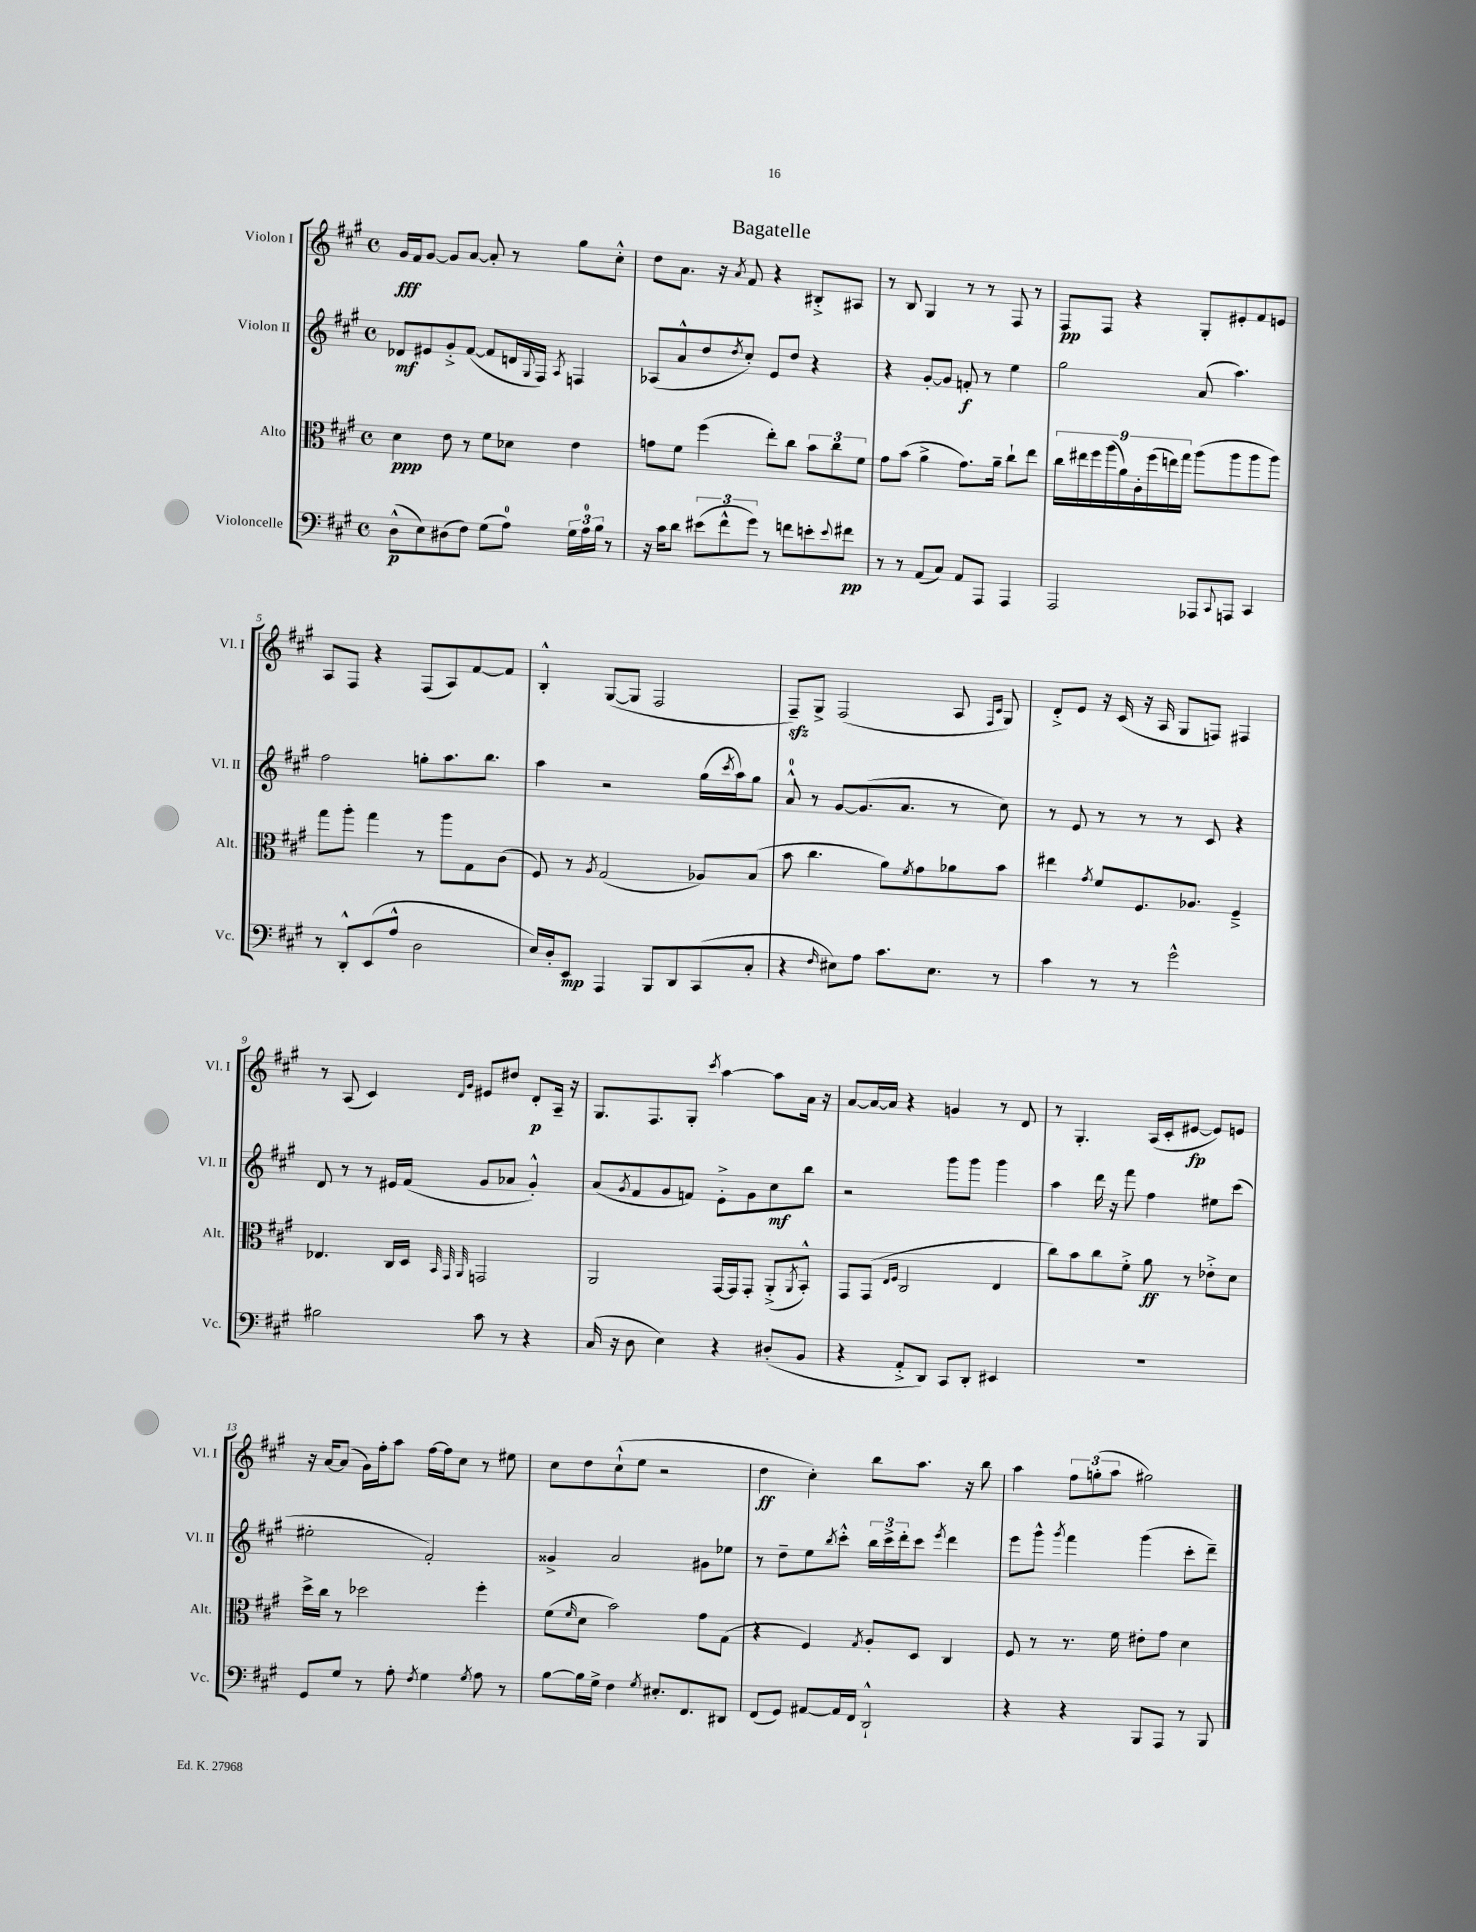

**kern	**kern	**kern	**kern
*staff4	*staff3	*staff2	*staff1
*clefF4	*clefC3	*clefG2	*clefG2
*k[f#c#g#]	*k[f#c#g#]	*k[f#c#g#]	*k[f#c#g#]
*M4/4	*M4/4	*M4/4	*M4/4
*met(c)	*met(c)	*met(c)	*met(c)
(8D^^	4d	8d-	16g#
.	.	.	16f#
8E)	.	8e#	[8g#
(8D#	8e	8g#'^	8g#]
8F#)	8r	([8f#	[8a
(8G#	8f#	8f#]	8a']
8A)	8d-	16d	8r
.	.	8qqG#	.
.	.	16F#)	.
.	.	8qA	.
24G#	4e	4F	8gg#
24A	.	.	.
24B	.	.	.
8r	.	.	8cc#'^^
=	=	=	=
16r	8g	(8A-	8dd
16c#	.	.	.
8d	8f#	8a^^	8.a
(12e#	(4ff#	8dd	.
.	.	.	16r
12f#^^	.	.	.
.	.	8qdd	8qa
.	.	8cc#')	8f#
12g#)	.	.	.
8r	8ee')	8e	4r
8f	8cc#	8dd	.
8e'	12b	4r	8B#'^
.	12cc#	.	.
8qqe	.	.	.
8f#	.	.	8A#
.	12f#	.	.
=	=	=	=
8r	8g#	4r	8r
8r	(8b	.	8B
(8AA	4a^	[8g#'	4G#
8C#)	.	8g#]	.
8AA	8.g#)	8f'	8r
8AAA	.	8r	8r
.	16a~	.	.
4AAA	8cc#`	4ee	8F#
.	8ee	.	8r
=	=	=	=
2AAA	18cc#	2gg#	8F#
.	18ee#	.	.
.	18ff#	.	.
.	.	.	8F#
.	(18aa	.	.
.	18a)	.	.
.	.	.	4r
.	18c#'	.	.
.	(18ff#	.	.
.	18ee)	.	.
.	18gg#	.	.
8AAA-	(8aa	(8a	8G#'
8qqCC#	.	.	.
8AAA	8aa	4.aa)	8e#'
4CC#	8aa	.	8f#
.	8aa)	.	8e
=	=	=	=
8r	8gg#	2ff#	8A
8DD'^^	8aa'	.	8F#
(8EE	4gg#	.	4r
8A^^	.	.	.
2D	8r	8gg'	(8F#
.	8aa	8.aa	8A)
.	8G#	.	[8f#
.	.	8.bb	.
.	(8c#	.	8f#]
=	=	=	=
16E)	8F#)	4aa	4B'^^
16D'	.	.	.
8EE	8r	.	.
.	8qA	.	.
4AAA	(2G#	2r	([8G#
.	.	.	8G#]
8BBB	.	.	2F#
8DD	.	.	.
(8CC#	8A-)	(16gg#	.
.	.	8qccc#	.
.	.	16aa)	.
8C#'	(8B	8gg#	.
=	=	=	=
4r	8b	8a^^	8F#~)
.	4.cc#	8r	8G#^
16qqF#	.	.	.
8E#)	.	[8g#	(2F#
8A	.	(8.g#]	.
8.c#	8a)	.	.
.	.	8.a	.
.	8qf#	.	.
.	8g#	.	.
8.E#	.	.	.
.	8a-	8r	8A
.	.	.	16qqF#
.	.	.	16qqc#
8r	8b	8cc#)	8G#)
=	=	=	=
4c#	4ee#	8r	8d'^
.	.	8e	8e
.	8qg#	.	.
8r	8f#	8r	16r
.	.	.	(16c#
8r	8.F#	8r	16r
.	.	.	16A
2g#^^	.	8r	8G#
.	8.A-	.	.
.	.	8c#	8F)
.	4F#~^	4r	4F#
=	=	=	=
2B#	4.E-	8d	8r
.	.	8r	(8A
.	.	8r	4c#)
.	16C#	16e#	.
.	16D	(16f#	.
.	32qqBB	.	.
.	32qqGG#	.	16qqd
.	32qqAA	.	16qqg#
8c#	2GG	8g#	8e#
8r	.	8a-	8dd#
4r	.	4g#'^^)	8d'
.	.	.	16A~
.	.	.	16r
=	=	=	=
(16C#	2AA	(8a	8.G#
16r	.	.	.
.	.	8qg#	.
8D	.	8f#	.
.	.	.	8.F#
4E)	.	8g#	.
.	.	8f)	8G#'
.	.	.	8qccc#
4r	[16GG#	8e'^	[4aa
.	16GG#]	.	.
.	8GG#'	8g#	.
(8D#'	(8AA'^	8cc#	8aa]
.	8qAA	.	.
8BB	8BB'^^)	8bb	16a
.	.	.	16r
=	=	=	=
4r	8GG#	2r	[8a
.	(8GG#	.	16a_
.	.	.	16a]
.	16qqE	.	.
.	16qqF#	.	.
8AA'^	2C#	.	4r
8DD)	.	.	.
8CC#	.	8ggg#	4g
8DD'	.	8ggg#	.
4EE#	4E	4ggg#	8r
.	.	.	8d
=	=	=	=
1r	8cc#)	4aa	8r
.	8b	.	4.G#'
.	8cc#	16ddd	.
.	.	16r	.
.	8f#'^	8fff#	.
.	8a	4ff#	(16A
.	.	.	16c#'
.	8r	.	[8e#
.	8e-'^	8ee#	8e#])
.	8d	(8ccc#	8e
=	=	=	=
8GG#	16dd^	2ee#'	16r
.	16cc#	.	[16a
8G#	8r	.	(8a]
8r	2dd-	.	16g#)
.	.	.	16ff#'
8A'	.	.	8aa
8qF#	.	.	.
4G#	.	2f#')	[16ff#
.	.	.	16ff#]
.	.	.	8cc#
8qG#	.	.	.
8A	4ff#'	.	8r
8r	.	.	8ee#
=	=	=	=
[8B	(8f#	4g##^	8cc#
.	16qqf#	.	.
16B]	8d	.	8dd
16G#^	.	.	.
4F#	2b)	2a	(8cc#`^^
.	.	.	8ee
8qG#	.	.	.
8.E#'	.	.	2r
8.FF#	.	.	.
.	8g#	8g#	.
8DD#	(8G#	8ee-	.
=	=	=	=
(8FF#	4r	8r	4dd
8GG#)	.	8dd~	.
[8AA#	4F#)	8ee	4cc#')
.	.	8qbb	.
16AA#]	.	8ccc#'^^	.
16FF#	.	.	.
.	8qG#	.	.
2DD`^^	8A'	24bb	8bb
.	.	24ccc#^	.
.	.	24ddd'	.
.	8D	8ccc#	8.aa
.	.	8qeee	.
.	4C#	4ddd	.
.	.	.	16r
.	.	.	8bb
=	=	=	=
4r	8F#	8eee	4aa
.	8r	8ggg#^^	.
.	.	8qggg#	.
4r	8.r	4fff#	12ff#
.	.	.	(12gg'
.	.	.	12aa
.	16f#	.	.
8BBB	8e#'	(4ggg#	2gg#)
8AAA	8g#	.	.
8r	4d	8ccc#'	.
8BBB	.	8ddd~)	.
==	==	==	==
*-	*-	*-	*-
